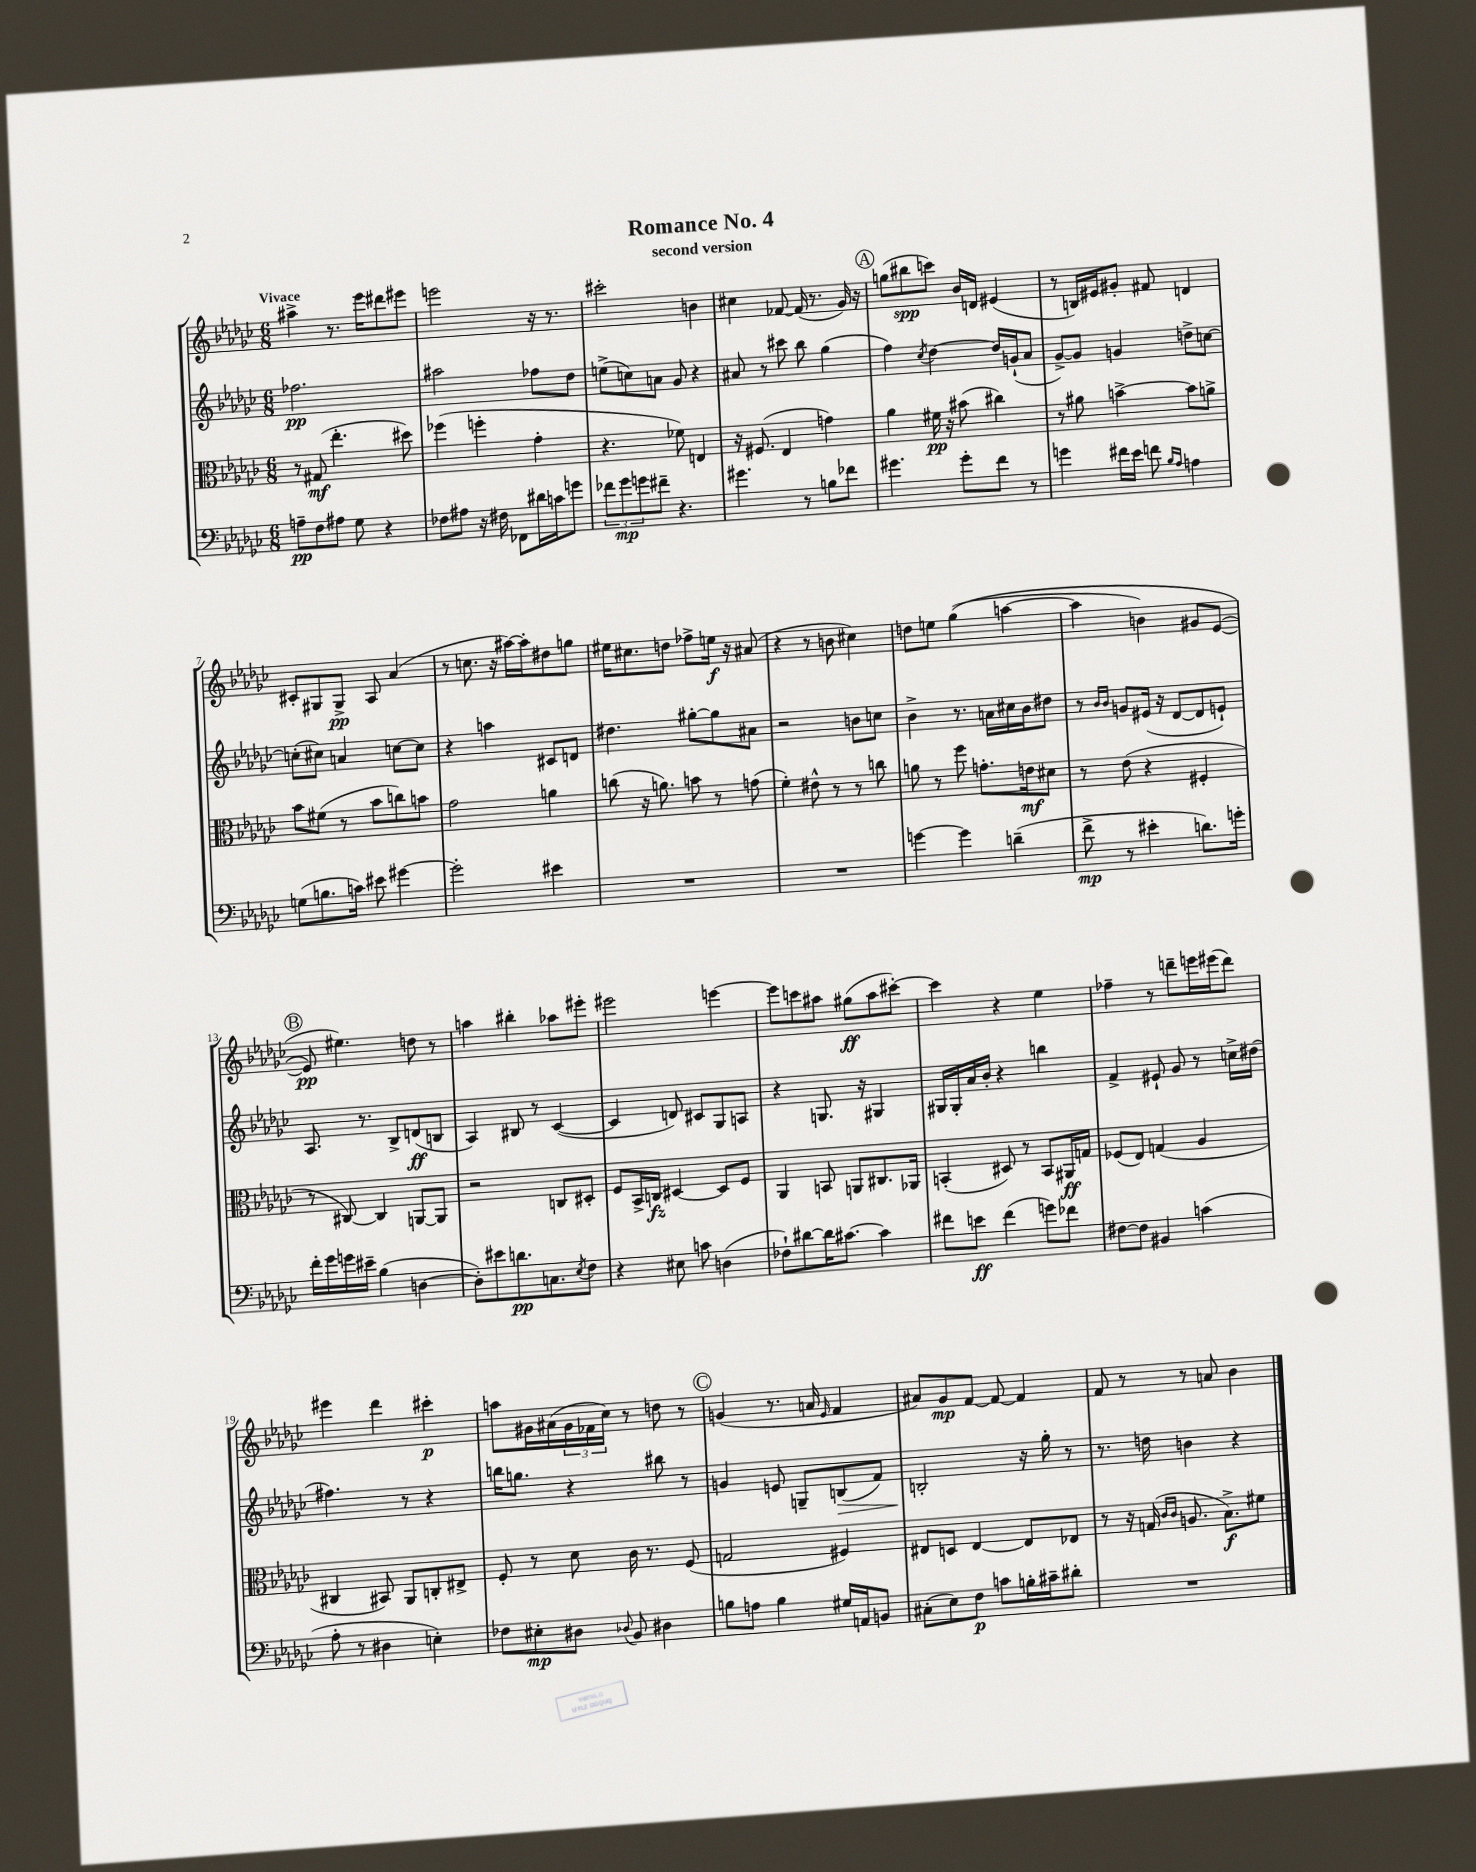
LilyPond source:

\header { title = "Romance No. 4" subtitle = "second version" }
<<
\new StaffGroup <<
\new Staff = "s0" {
    \clef treble \key ges \major \numericTimeSignature \time 6/8 \tempo "Vivace"
    ais''4-> r8. ees'''16 dis'''8 eis'''8 |
    e'''2 r16 r8. |
    cis'''2-. b'4 |
    cis''4 fes'8~ fes'16( r8. ges'16) r16 |
    \mark \markup { \circle "A" } g''8( bis''8\spp c'''8) bes'16 d'16 eis'4( |
    r8 b16) eis'16 gis'8-. fis'8 d'4 |
    cis'8-. gis8 gis8->\pp aes8 aes'4( |
    r8 c''8. r16 ais''16~) ais''16-. dis''8 g''8 |
    eis''16 cis''8. d''8 fes''8-> e''16\f r16 ais'8( |
    r4 r8 b'8 cis''4) |
    d''8 e''8 ges''4(\( a''4~ |
    a''4 b'4) gis'8 ees'8~( |
    \mark \markup { \circle "B" } ees'8\pp\) eis''4.) d''8 r8 |
    a''4 bis''4-. aes''8 eis'''8-. |
    eis'''2 e'''4~ |
    e'''8 c'''8 ais''8 gis''8\ff( ais''8 cis'''8~-.) |
    cis'''4 r4 ees''4 |
    fes''4-- r8 d'''8-- e'''16 eis'''16( d'''8) |
    eis'''4 des'''4 cis'''4-.\p |
    a''8 gis'16 ais'16( \tuplet 3/2 { gis'16 fes'16 ces''16) } r8 d''8 r8 |
    \mark \markup { \circle "C" } g'4( r8. a'16 \grace { ees'16 } f'4 |
    ais'8) ges'8\mp f'8~ f'8~ f'4 |
    f'8 r8 r8 a'8 bes'4 \bar "|." |
}
\new Staff = "s1" {
    \clef treble \key ges \major \numericTimeSignature \time 6/8
    fes''2.\pp |
    ais''2 fes''8 des''8 |
    e''8->( c''8) a'8 ges'8 r4 |
    ais'8 r8 cis'''8 bes''8 ges''4( |
    \mark \markup { \circle "A" } f''4) \acciaccatura { ces''8 } des''4~ des''16 g'16-!( aes'8 |
    ges'8~->) ges'8 g'4 d''8-> c''8~ |
    c''8-.( cis''8) a'4 c''8~ c''8 |
    r4 a''4 cis'8 d'8 |
    dis''4. gis''8~-. gis''8 ais'8 |
    r2 b'8 c''8 |
    bes'4-> r8. a'16 cis''16 bes'16 dis''8 |
    r8 \grace { bes'16 bes'16 } g'8 eis'16( r16 des'8~ des'8 e'8-!) |
    \mark \markup { \circle "B" } aes8. r8. bes8-> d'8\ff( b8 |
    aes4) bis8 r8 ces'4~( |
    ces'4 d'8) cis'8 ges8 a8 |
    r4 g8. r16 gis4 |
    gis16 gis16-. aes'16 bes'16-. r4 b''4 |
    f'4-> eis'8-! ges'8 r8 c''16-> dis''16( |
    fis''4.) r8 r4 |
    b''16 g''8. r4 bis''8 r8 |
    \mark \markup { \circle "C" } g'4 e'8 g8-- b8\>( f'8) |
    b2-.\! r16 ges''16-. r8 |
    r8. d''16 b'4 r4 \bar "|." |
}
\new Staff = "s2" {
    \clef alto \key ges \major \numericTimeSignature \time 6/8
    r8 gis8\mf( ees''4.-. dis''8) |
    fes''4( f''4-. ges'4-. |
    r4. fes'8) e4 |
    r16 fis8.( ees4 g'4) |
    \mark \markup { \circle "A" } aes'4 fis'16\pp r16 bis'8( cis''4) |
    r8 ais'8 b'4~-> b'8 a'8-> |
    bes'8 fis'8( r8 bes'8 c''8) b'8 |
    ges'2 a'4 |
    c''8( r16 a'8.) b'8 r8 g'8( |
    f'4-.) eis'8-^ r8 r8 c''8 |
    a'8 r8 f''8 g'8.-. e'16\mf dis'8 |
    r8 ees'8( r4 fis4-. |
    \mark \markup { \circle "B" } r8 cis8~) cis4 a,8~ a,8 |
    r2 c8 dis8-. |
    f8 bes,16-> c16\fz dis4~ dis8 f8 |
    aes,4 b,8 a,8 cis8. aes,16 |
    b,4-.( dis8) r8 b,8 ais,16\ff g16 |
    fes8( ees8) g4( aes4 |
    cis4 bis,8) aes,8 c8-. eis8-> |
    f8-. r8 des'8 ces'16 r8. f8( |
    \mark \markup { \circle "C" } g2 fis4) |
    eis8 d8 eis4~ eis8 ees8 |
    r8 r16 g16( \grace { ces'16 ces'16 } a8. bes8.->\f) fis'8 \bar "|." |
}
\new Staff = "s3" {
    \clef bass \key ges \major \numericTimeSignature \time 6/8
    a8--\pp f8 ais8 ges8 r4 |
    fes8 ais8 r16 fis16 fes,8 dis'16 c'16 g'8 |
    \tuplet 3/2 { fes'8 ges'8\mp g'8 } fis'8-- r4. |
    gis'4. r8 b8 fes'8 |
    \mark \markup { \circle "A" } gis'4. gis'8-. f'8 r8 |
    g'4 fis'16 ees'16 f'8 \grace { bes16 aes16 } a4 |
    g8( b8. c'16) eis'8 gis'4~ |
    gis'2-. eis'4 |
    R2. |
    R2. |
    g'4~ g'4 d'4--( |
    f'8->\mp r8 eis'4-. d'8.) g'16-. |
    \mark \markup { \circle "B" } f'16-. ges'16 g'16 eis'16-- bes4( d4~ |
    d8-.) eis'8 d'8.\pp c8. \acciaccatura { ees8 } f8 |
    r4 eis8 c'8 d4( |
    fes8-!) dis'8~ dis'16 cis'8.~ cis'4 |
    fis'8 e'8\ff fis'4( g'8) fes'8 |
    fis8~ fis8 bis,4 c'4( |
    aes8-. r8 dis4 e4-.) |
    fes8 eis8-.\mp dis8 \appoggiatura { des8 } bes,8 dis4 |
    \mark \markup { \circle "C" } b8 a8 b4 gis16 a,16 b,8 |
    cis8-.( ees8) f8\p c'8 b16-. cis'16-- dis'8-. |
    R2. \bar "|." |
}
>>
>>
